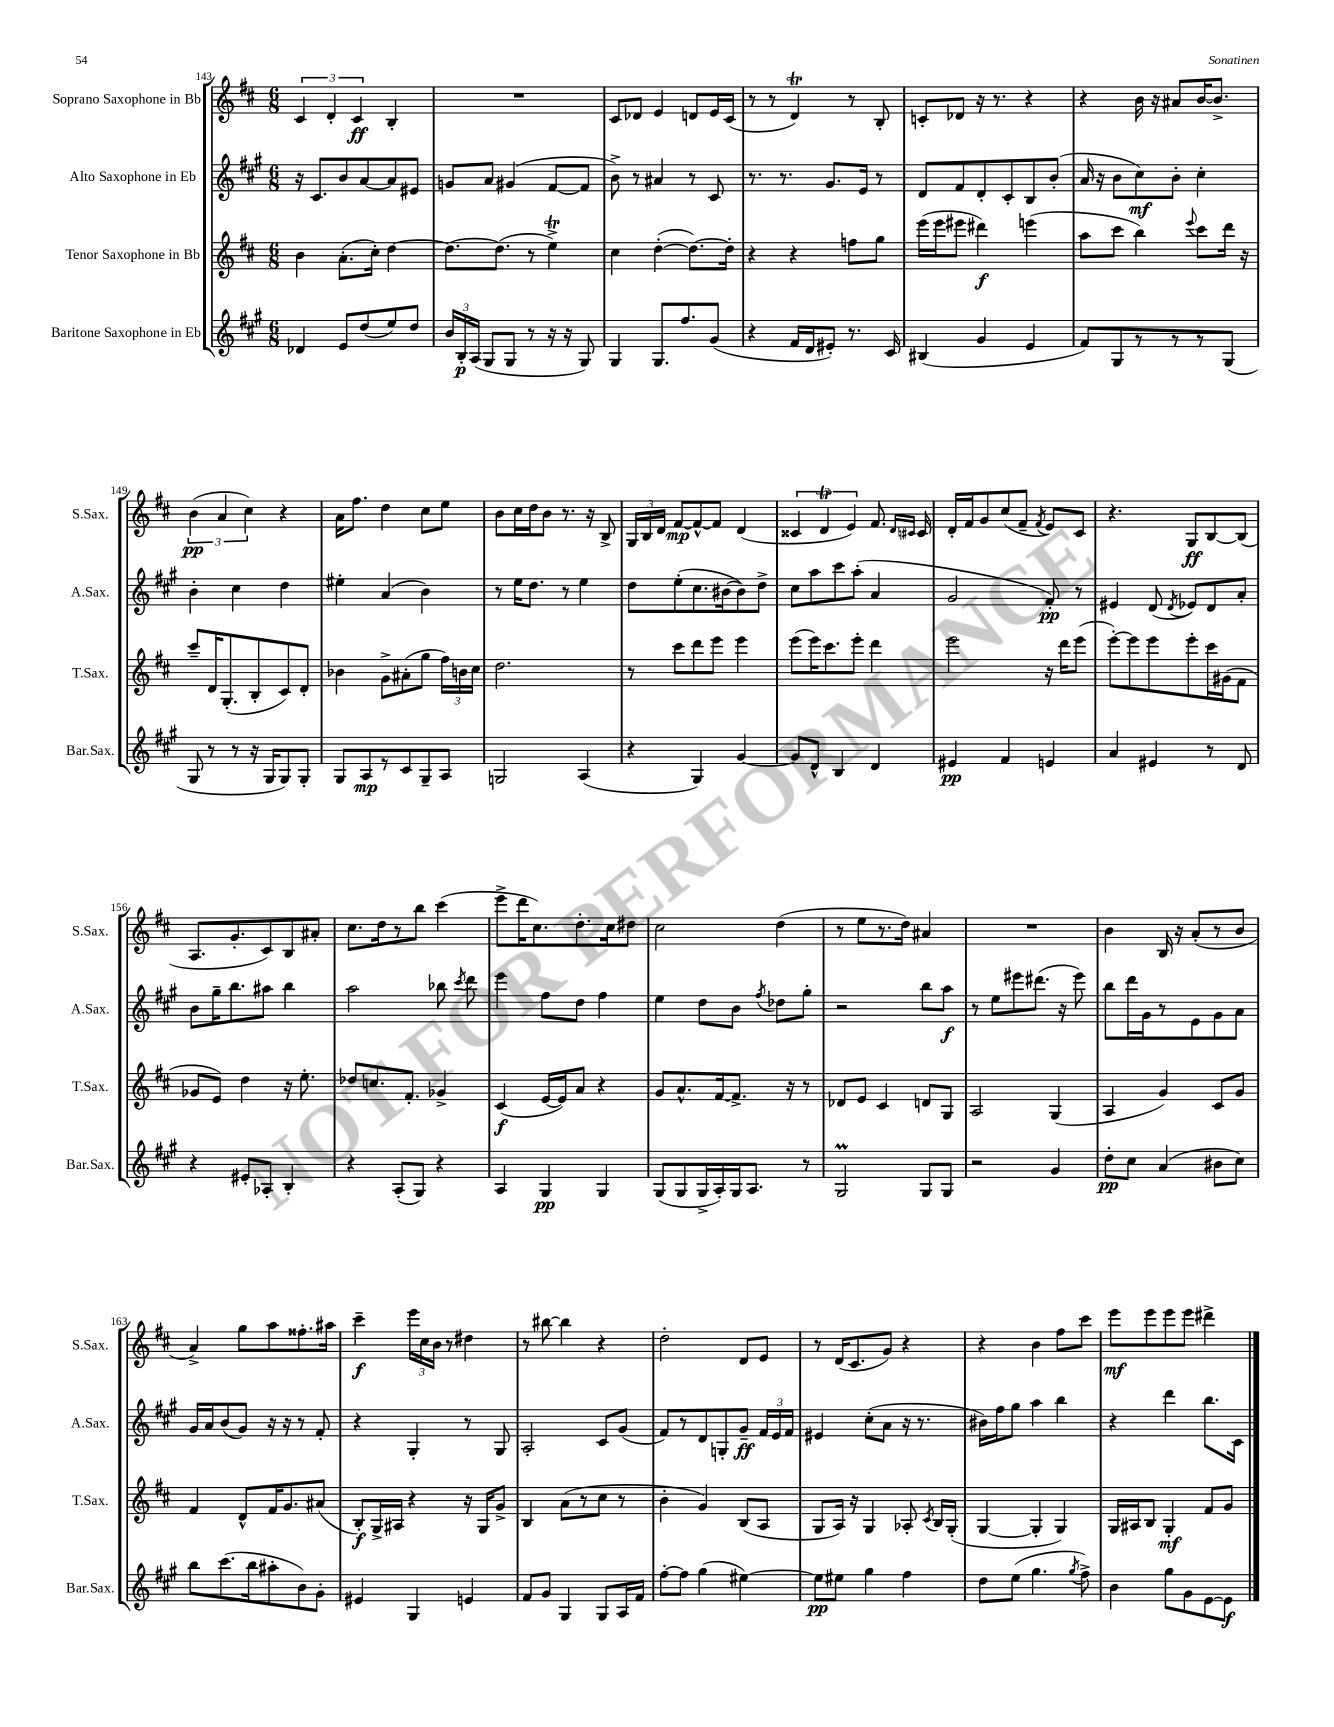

**kern	**kern	**kern	**kern
*staff4	*staff3	*staff2	*staff1
*clefG2	*clefG2	*clefG2	*clefG2
*k[f#c#g#]	*k[f#c#]	*k[f#c#g#]	*k[f#c#]
*M6/8	*M6/8	*M6/8	*M6/8
4d-	4b	16r	6c#
.	.	8.c#	.
.	.	.	6d'
8e	(8.a'	8b	.
.	.	.	6c#
(8dd	.	[8a	.
.	16cc#')	.	.
8ee)	[4dd	8a]	4B'
8dd	.	8e#	.
=	=	=	=
24b	8.dd_	8g	2.r
24B'	.	.	.
(24A	.	.	.
8G#	.	8a	.
.	(8.dd]	.	.
8G#	.	(4g#	.
8r	8r	.	.
16r	4ee^)	[8f#	.
16r	.	.	.
8G#)	.	8f#]	.
=	=	=	=
4G#	4cc#	8b^)	8c#
.	.	8r	8d-
8.G#	([4dd'	4a#	4e
8.ff#	.	.	.
.	8.dd_)	8r	8d
(8g#	.	8c#	16e
.	16dd']	.	(16c#
=	=	=	=
4r	4r	8.r	8r
.	.	.	8r
.	.	8.r	.
16f#	4r	.	4d)
16d	.	.	.
8e#')	.	8.g#	.
8.r	8ff	.	8r
.	.	16e	.
.	8gg	8r	8B'
16c#	.	.	.
=	=	=	=
(4B#	(16eee	8d	8c'
.	16eee	.	.
.	8eee#	8f#	8d-
4g#	4ddd#)	8d'	16r
.	.	.	8.r
.	.	8c#'	.
4e	(4eee	8B	4r
.	.	(8b'	.
=	=	=	=
8f#)	8aa	16a	4r
.	.	16r	.
8G#	8ccc#	8b	.
8r	4bb)	8cc#)	16b
.	.	.	16r
8r	.	8b'	8a#
.	8qqeee	.	.
8r	8ccc#	4cc#'	[16b
.	.	.	8.b^]
(8G#	16ddd	.	.
.	16r	.	.
=	=	=	=
8G#	8ccc#~	4b'	(6b
8r	16d	.	.
.	.	.	6a
.	(8.G'	.	.
8r	.	4cc#	.
.	.	.	6cc#)
16r	8B'	.	.
16G#	.	.	.
8G#)	8c#)	4dd	4r
8G#'	8d'	.	.
=	=	=	=
8G#	4b-	4ee#'	16a
.	.	.	8.ff#
8A	.	.	.
8r	8g^	(4a	4dd
8c#	(8a#'	.	.
8G#~	8gg	4b)	8cc#
8A	24ff#)	.	8ee
.	24b	.	.
.	24cc#	.	.
=	=	=	=
2G	2.dd	8r	8b
.	.	16ee	16cc#
.	.	8.dd	16dd
.	.	.	8b
.	.	8r	8.r
(4A	.	4ee	.
.	.	.	16r
.	.	.	8B^
=	=	=	=
4r	8r	8dd	24G
.	.	.	24B
.	.	.	24d
.	8ccc#	(8ee'	[8f#
4G#)	8ddd	8.cc#	8f#^^_
.	8eee	.	8f#]
.	.	[16b#	.
[4g#	4eee	8b#])	(4d
.	.	8dd^	.
=	=	=	=
8g#]	(8eee	8cc#	6c##
8d^^	16eee)	8aa	.
.	.	.	6d
.	8.ccc#	.	.
4B	.	8ccc#	.
.	.	.	6e)
.	8eee'	(8aa'	.
4d	4ddd	4a	8.f#
.	.	.	16qqd
.	.	.	16qqc#
.	.	.	16c#
=	=	=	=
4e#	2eee	2g#	16d'
.	.	.	16f#
.	.	.	8g
4f#	.	.	(8cc#
.	.	.	8f#~
.	.	.	8qf#
4e	16r	8f#')	8e)
.	16ddd	.	.
.	(8eee	8r	8c#
=	=	=	=
4a	[8eee')	4e#	4.r
.	8eee]	.	.
4e#	8eee	(8d	.
.	.	8qd	.
.	8eee'	8e-)	8G
8r	16ccc#	8d	[8B
.	(16g#	.	.
8d	8f#	8a'	(8B]
=	=	=	=
4r	8g-	8b	8.A
.	8e)	16gg#~	.
.	.	8.bb	8.g'
8e#'	4dd	.	.
8A-'	.	8aa#	8c#)
4B'	16r	4bb	8B
.	8.ee'	.	.
.	.	.	8a#'
=	=	=	=
4r	8dd-	2aa	8.cc#
.	8.cc	.	.
.	.	.	16dd
(8A'	.	.	8r
.	8.f#'	.	.
8G#)	.	.	8bb
4r	4g-^	8bb-	(4ccc#
.	.	8qccc#	.
.	.	8ddd	.
=	=	=	=
4A	(4c#	4eee	8eee^
.	.	.	16ddd
.	.	.	8.cc#)
4G#	[16e	8ff#	.
.	16e])	.	.
.	8a	8dd	8.dd'
4G#	4r	4ff#	.
.	.	.	16cc#
.	.	.	8dd#
=	=	=	=
(8G#	8g	4ee	2cc#
8G#	8.a^^	.	.
16G#^	.	8dd	.
16A')	[16f#	.	.
16G#	8.f#^]	8b	.
8.A	.	.	.
.	.	8qff#	.
.	.	8dd-	(4dd
.	16r	.	.
8r	8r	8gg#'	.
=	=	=	=
2G#	8d-	2r	8r
.	8e	.	8ee
.	4c#	.	8.r
.	.	.	16dd)
8G#	8d	8bb	4a#
8G#	8G	8aa	.
=	=	=	=
2r	2A	8r	2.r
.	.	8ee	.
.	.	8eee#	.
.	.	(8.ddd#	.
4g#	(4G	.	.
.	.	16r	.
.	.	8eee#)	.
=	=	=	=
8dd'	4A	8bb	4b
8cc#	.	16ddd	.
.	.	16g#	.
(4a	4g)	8r	16B
.	.	.	16r
.	.	8e	(8a'
8b#	8c#	8g#	8r
8cc#)	8g	8a	8b
=	=	=	=
8bb	4f#	16g#	4a^)
.	.	16a	.
(8.ccc#	.	(8b	.
.	8d^^	8g#)	8gg
16bb	.	.	.
8aa#'	16f#	16r	8aa
.	8.g	16r	.
8b)	.	8r	8.ff##'
8g#'	(8a#	8f#'	.
.	.	.	16aa#
=	=	=	=
4e#	8B')	4r	4ccc#~
.	16G^	.	.
.	16A#	.	.
4G#	4r	4G#'	24eee
.	.	.	24cc#
.	.	.	24b
.	.	.	8r
4e	16r	8r	4dd#
.	16G	.	.
.	8g^	8G#	.
=	=	=	=
8f#	4B	2A'	8r
8g#	.	.	[8bb#
4G#	(8a	.	4bb#]
.	8r	.	.
8G#	8cc#	8c#	4r
16A	8r	(8g#	.
16f#	.	.	.
=	=	=	=
[8ff#'	4b'	8f#)	2dd'
8ff#]	.	8r	.
(4gg#	4g)	8d	.
.	.	8G'	.
[4ee#)	(8B	8g#~	8d
.	8A	24f#	8e
.	.	24e	.
.	.	24f#	.
=	=	=	=
8ee#]	8G	4e#	8r
8ee#	16A)	.	(16d
.	16r	.	8.c#
4gg#	4G	(8cc#'	.
.	.	8a	8g)
4ff#	8A-'	16r	4r
.	.	8.r	.
.	8qc#	.	.
.	16B	.	.
.	(16G'	.	.
=	=	=	=
8dd	[4G	16b#)	4r
.	.	16ff#	.
(8ee	.	8gg#	.
4.gg#	4G']	4aa	4b
.	4G)	4bb	8ff#
8qgg#	.	.	.
8ff#^)	.	.	8ccc#
=	=	=	=
4b	16G	4r	8eee
.	16A#	.	.
.	8B	.	8eee
8gg#	4G'	4ddd	8eee
8g#	.	.	8eee
[8e	8f#	8.bb	4ddd#^
8e]	8g	.	.
.	.	16c#	.
==	==	==	==
*-	*-	*-	*-
